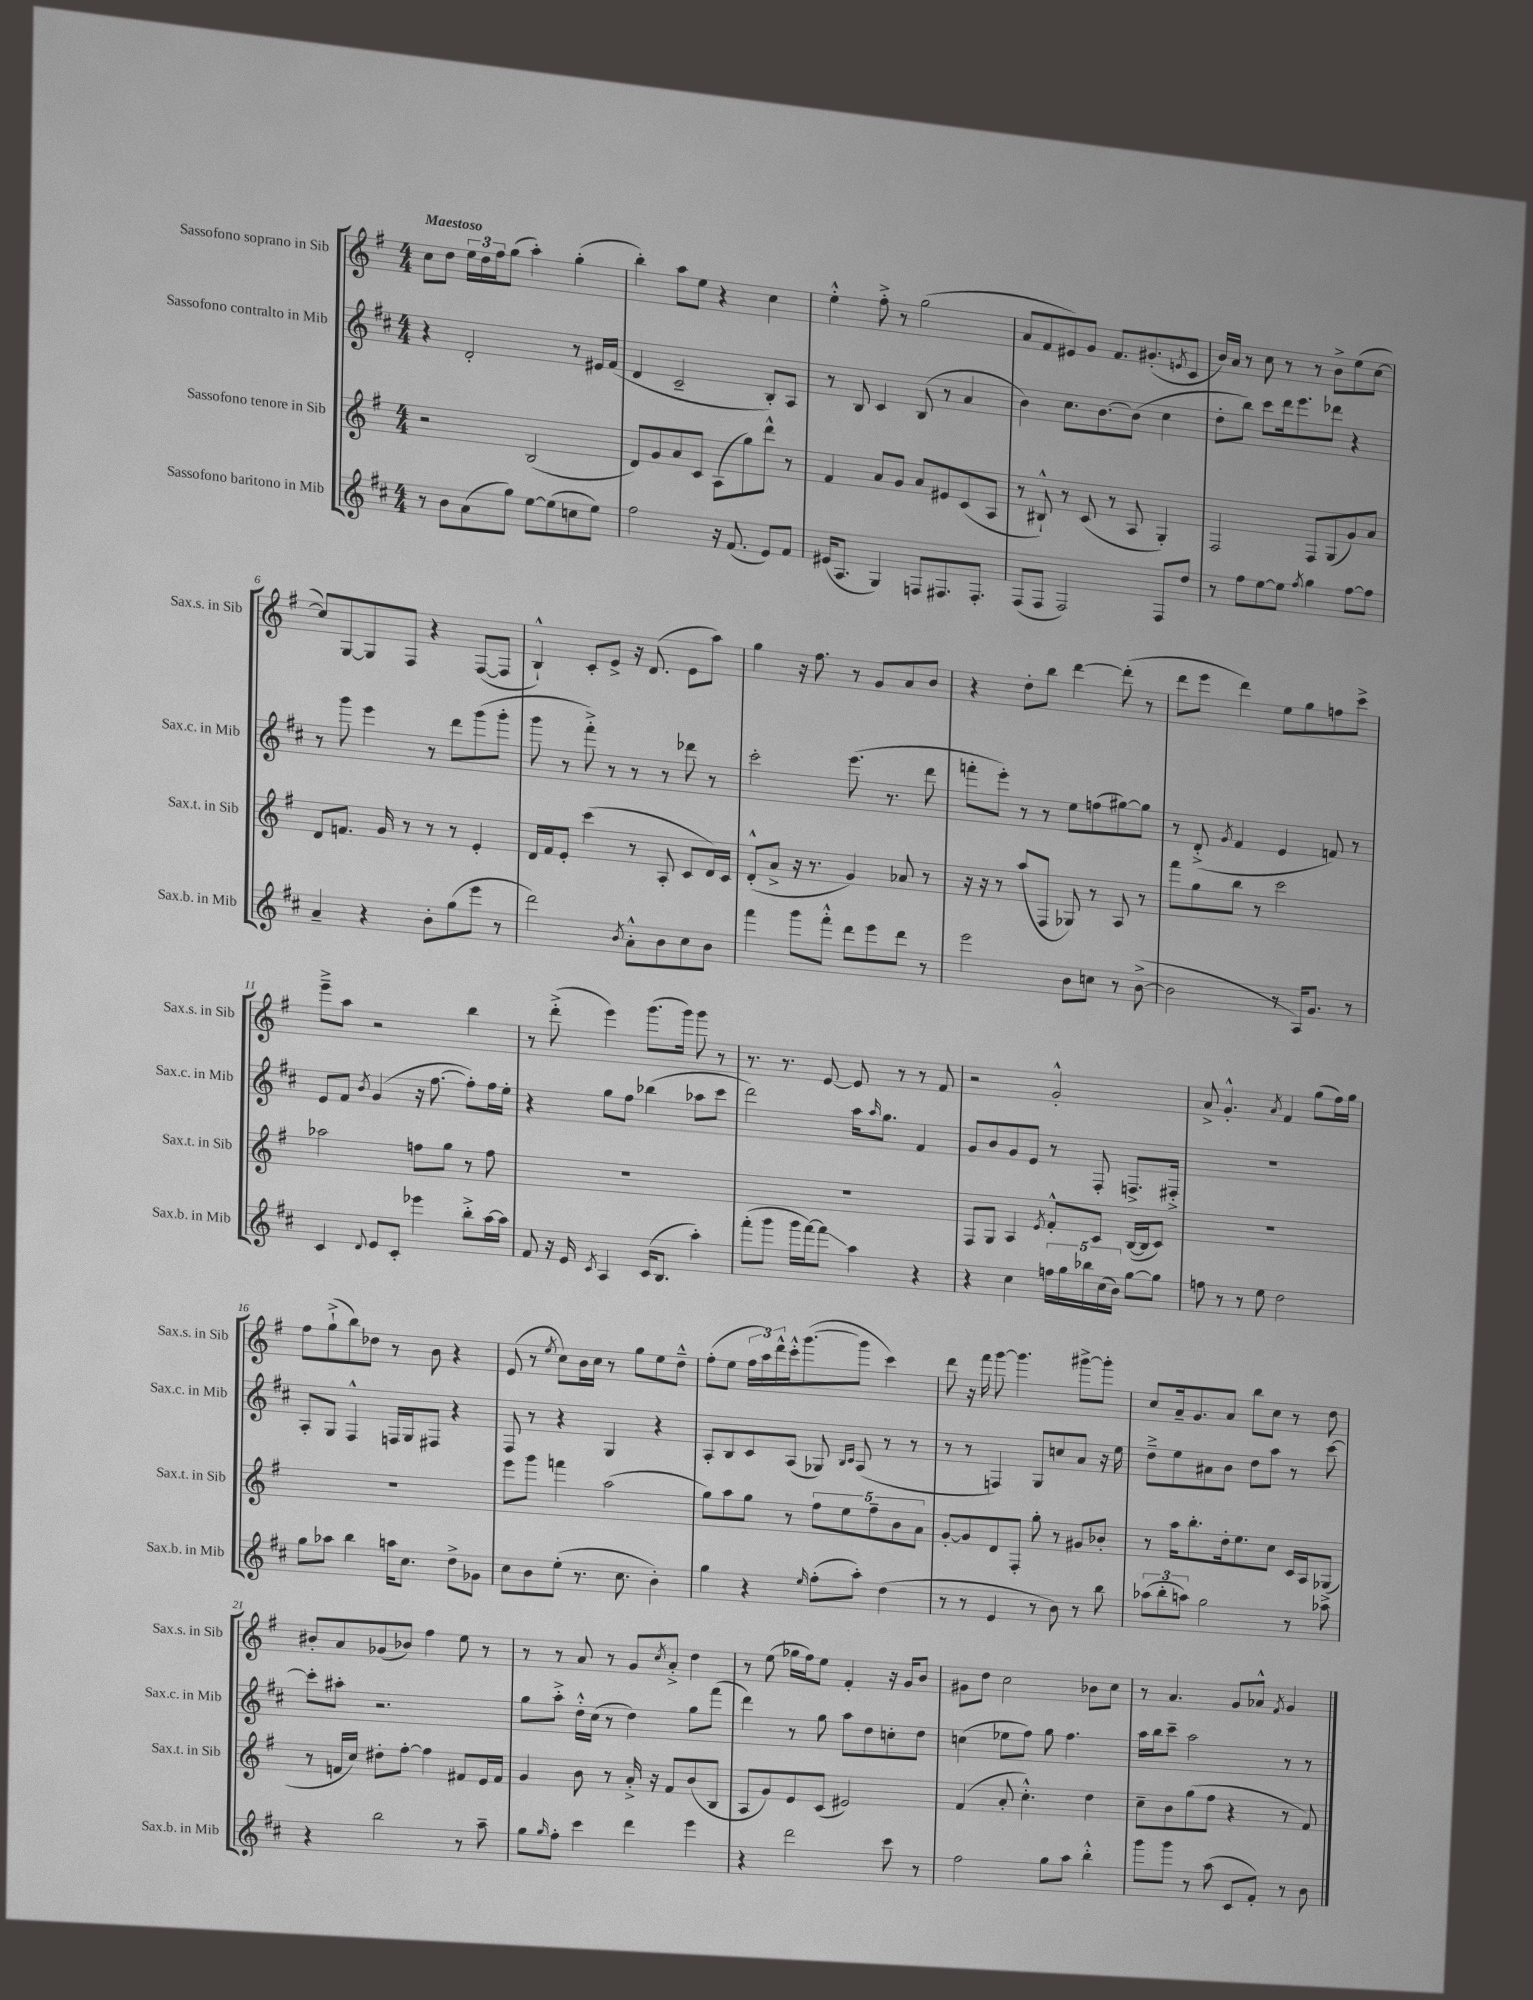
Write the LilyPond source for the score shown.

<<
\new StaffGroup <<
\new Staff = "s0" \with { instrumentName = "Sassofono soprano in Sib" shortInstrumentName = "Sax.s. in Sib" } {
    \clef treble \key g \major \numericTimeSignature \time 4/4 \tempo "Maestoso"
    c''8 d''8 \tuplet 3/2 { e''16 d''16 fis''16 } g''8( a''4-.) g''4-.( |
    b''4-.) a''8 e''8 r4 c''4 |
    e''4-.-^ fis''8-.-> r8 g''2( |
    a'8 fis'8 eis'8) g'8 fis'8. gis'8.-.( \acciaccatura { e'8 } c'8 |
    b'16) a'16 r8 c''8 r8 r8 b'8-> e''8( c''8~ |
    c''8) g8~ g8 fis8 r4 fis8~( fis8 |
    b4-!-^) c'8-. e'8-> r16 d'8.( e'8 a''8) |
    g''4 r16 fis''8. r8 g'8 a'8 b'8 |
    r4 d''8-. b''8 d'''4~ d'''8-.( r8 |
    d'''8 e'''8 d'''4) e''8 g''8 f''8 c'''8-> |
    e'''8---> a''8 r2 b''4 |
    r8 d'''8-.->( e'''4) g'''8.( g'''16) g'''8 r8 |
    r8. r8. e'8~ e'8 r8 r8 fis'8 |
    r2 g'2-.-^ |
    a'8-> g'4.-.-^ \acciaccatura { a'8 } fis'4 g''8( fis''16) g''16 |
    fis''8 g''8-!->( b''8) des''8 r8 b'8 r4 |
    e'8( r8 \acciaccatura { e''8 } c''8) b'16 c''16 r8 g''8 e''8 d''8---^ |
    fis''8-.( e''8 \tuplet 3/2 { fis''16 a''16) d'''16-^ } c'''16-.-^ g'''8.~( g'''8 c'''4) |
    d'''8 r16 fis'''16 g'''8~ g'''4. gis'''8~-> gis'''8-. |
    c''8 a'16-- g'8. a'8 b''8 c''8 r8 d''8 |
    bis'8-. a'8 ges'8( bes'8) fis''4 e''8 r8 |
    r8 r8 a'8 r8 g'8 \acciaccatura { c''8 } a'8-.-> d''4 |
    r8 e''8( ges''16 fis''16) e''8 fis'4-. r16 g'16 b'8 |
    gis'8 d''8 c''2 bes'8 c''8 |
    r8 a'4. g'8 aes'8-^ \acciaccatura { fis'8 } g'4 \bar "|." |
}
\new Staff = "s1" \with { instrumentName = "Sassofono contralto in Mib" shortInstrumentName = "Sax.c. in Mib" } {
    \clef treble \key d \major \numericTimeSignature \time 4/4
    r4 d'2-. r8 eis'16 fis'16( |
    d'4 cis'2-- b8-.) a8 |
    r8 b8 cis'4 b8( r8 a'4 |
    b'4) cis''8. b'8.~ b'8( cis''4 |
    d''8-. b''8) cis'''8 d'''16 e'''8. des'''8 r4 |
    r8 g'''8 e'''4 r8 d'''8 g'''8( g'''8-. |
    g'''8 r8 fis'''8-.->) r8 r8 r8 des'''8 r8 |
    cis'''2-. e'''8.( r8. d'''8 |
    f'''8-. e'''8-.) r8 r8 e''8 f''8( gis''8~) gis''8 |
    r8 d'8-.->( \acciaccatura { g'8 } fis'4 e'4 f'8) r8 |
    e'8 fis'8 \acciaccatura { b'8 } g'4( r16 fis''8.~ fis''8-.) fis''16 e''16-. |
    r4 g''8 fis''8 bes''4( aes''8 cis'''8 |
    d'''2) a''16 \grace { a''16 } g''8. fis'4 |
    g'8 b'8 g'8 e'8 r8 fis8-. f8.-> fis16-.-> |
    R1 |
    a8-. g8 fis4-^ f16 g16 fis8 r4 |
    fis8 r8 r4 g4 r4 |
    a8-. b8 cis'8 a8( ges8) \grace { b16 cis'16 } a8( r8 r8 |
    r8 r8 f4) g8 c''8 a'8 r16 e''16 |
    d''8---> e''8 ais'8 b'8 d''8 a''8 r8 cis'''8~ |
    cis'''8-. ais''8-. r2. |
    g''8 a''8-.-> d''16-.-^ cis''16( r8 d''4) g''8 fis'''8( |
    d'''4) r8 g''8 a''8 d''8 c''8-. d''8 |
    c''4( ees''8 fis''8) g''8 fis''4. |
    a''16 b''16 cis'''8-- a''2 r8 r8 \bar "|." |
}
\new Staff = "s2" \with { instrumentName = "Sassofono tenore in Sib" shortInstrumentName = "Sax.t. in Sib" } {
    \clef treble \key g \major \numericTimeSignature \time 4/4
    r2 b2( |
    d'8) g'8 a'8 c'8 a8( g''8) d'''8-^ r8 |
    fis'4 a'8 g'8 a'8 eis'8 c'8( a8 |
    r8 bis8-!-^) r8 c'8( r8 a8 g4-.) |
    fis2 fis8 g8( g'8) a'8 |
    d'8 f'8. g'16 r8 r8 r8 e'4-. |
    d'16 fis'16 e'8-. c'''4( r8 a8-. c'8 d'16) c'16 |
    d'8-.-^( a'8-> r16 r8. g'4) aes'8 r8 |
    r16 r16 r8 a''8( fis8 ges8) r8 a8 r8 |
    fis'''8 g''8 b''8 r8 c'''2 |
    aes''2 f''8 g''8 r8 f''8 |
    R1 |
    R1 |
    fis8 g8 a4 \acciaccatura { e'8 } fis'8-.-^ c'8 b16~( b16 c'8) |
    R1 |
    R1 |
    e'''8 g'''8 f'''4 a''2( |
    g''8) a''8 g''8 r8 \tuplet 5/4 { fis''8 e''8 fis''8-- b'8 a'8 } |
    g'8~-. g'8 d'8 fis8-. g''8-. r8 gis'8 bes'8-. |
    r8 a''16 b''8.-. d''16-. e''8. c''8 c'16 a16 ges8( |
    r8 f'16 c''16) dis''8-. fis''8~-. fis''4 fis'8 e'16 fis'16 |
    g'4 b'8 r8 a'16-.-> r16 fis'8 b'8( b8 |
    a8 g'8) e'8 c'8( eis'2) |
    fis'4( a'8-. c''4.-.-^) d''4 |
    c''8-- b'8 g''8( fis''8 r4 r8 fis'8) \bar "|." |
}
\new Staff = "s3" \with { instrumentName = "Sassofono baritono in Mib" shortInstrumentName = "Sax.b. in Mib" } {
    \clef treble \key d \major \numericTimeSignature \time 4/4
    r8 b'8 a'8( g''8) e''8~ e''8( c''8 e''8) |
    fis''2 r16 fis'8.( e'8) fis'8 |
    eis'16( a8. g4) f8 fis8. fis8.-. |
    fis8( fis8 fis2) fis8 d''8 |
    r8 fis''8 e''8~ e''8 \acciaccatura { fis''8 } g''4 fis''8~ fis''8 |
    a'4-- r4 b'8-. g''8( e'''8 r8 |
    d'''2) \acciaccatura { b'8 } a'8-.-^ b'8 cis''8 b'8 |
    fis'''4 g'''8 fis'''8-.-^ d'''8 e'''8 d'''8 r8 |
    e'''2 b'8 c''8 r8 b'8~->( |
    b'2 r8 a16) g'8. r8 |
    cis'4 \appoggiatura { d'8 } e'8 cis'8-. ees'''4 b''8-.-> a''16~ a''16 |
    fis'8 r16 e'16 \acciaccatura { cis'8 } a4 cis'16( b8. a''4-.) |
    fis'''8-.( g'''8 g'''16 fis'''16~) fis'''8\glissando a''4 r4 |
    r4 cis''4 \tuplet 5/4 { f''16 g''16 bes''16 cis''16( b'16) } g''8~ g''8 |
    f''8 r8 r8 e''8 d''2 |
    g''8 aes''8 b''4 a''16 cis''8. d''8-> ges'8 |
    cis''8 b'8 e''8-.( r8. cis''8. b'4-.) |
    g''4 r4 \grace { e''16 } fis''8-.( a''8-.) d''4( |
    r8 r8 e'4 r8 b'8) r8 b''8 |
    \tuplet 3/2 { aes''8( b''8-. a''8) } g''2 r8 aes''8-> |
    r4 b''2 r8 a''8-- |
    g''8 \grace { g''16 } fis''8-. cis'''4 d'''4 e'''4 |
    r4 d'''2 cis'''8 r8 |
    fis''2 g''8 a''8 b''4-.-^ |
    g'''8 g'''8 r8 a''8( cis'8 fis'8-.) r8 b'8 \bar "|." |
}
>>
>>
